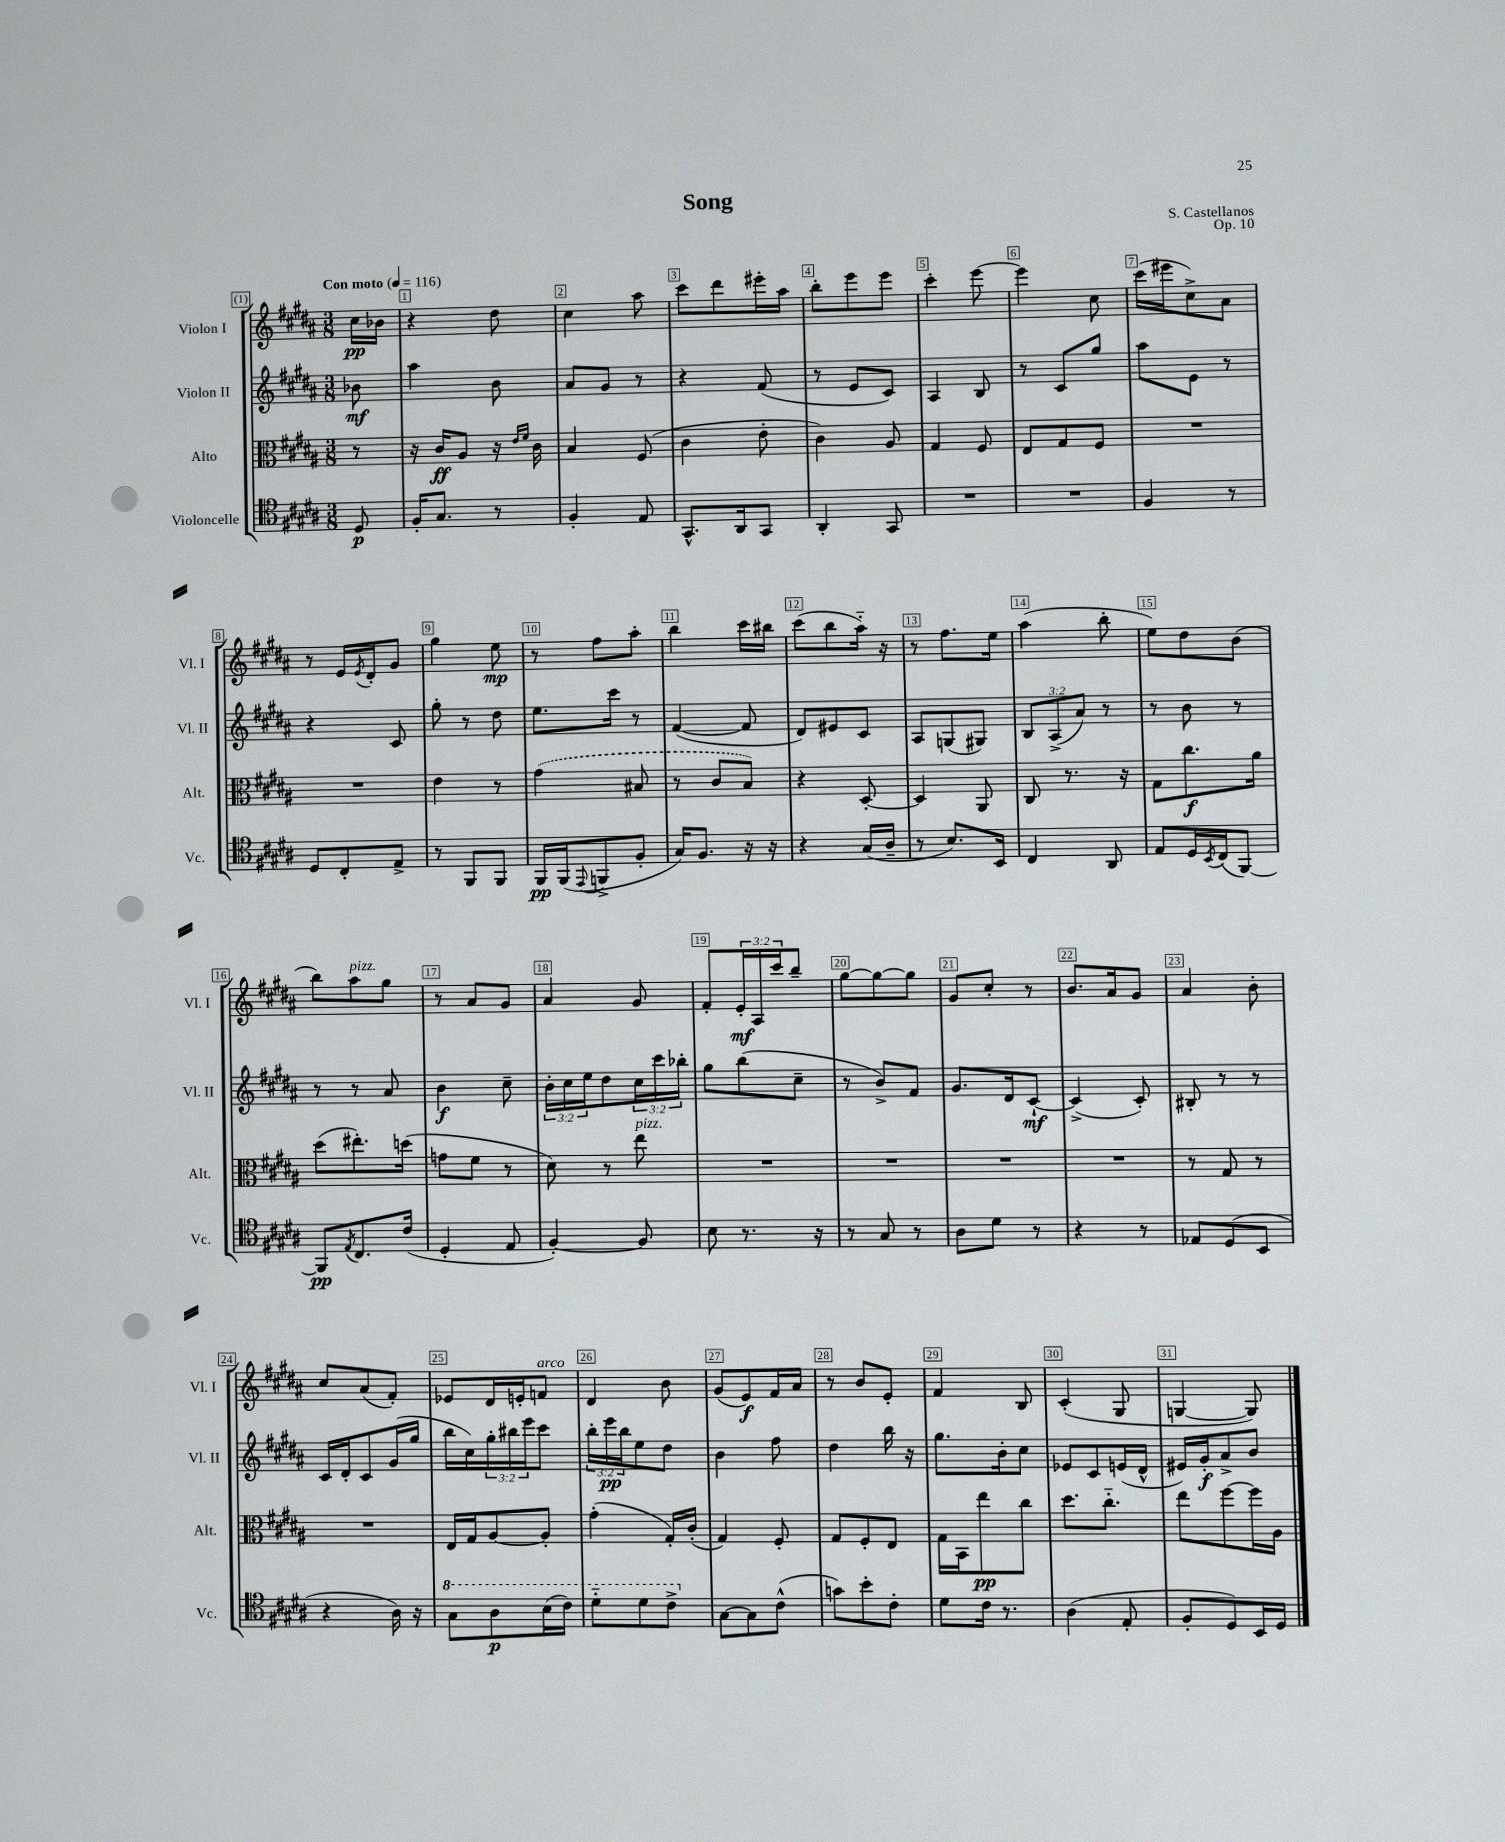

**kern	**kern	**kern	**kern
*staff4	*staff3	*staff2	*staff1
*clefC4	*clefC3	*clefG2	*clefG2
*k[f#c#g#d#a#]	*k[f#c#g#d#a#]	*k[f#c#g#d#a#]	*k[f#c#g#d#a#]
*M3/8	*M3/8	*M3/8	*M3/8
*MM116	*MM116	*MM116	*MM116
8D#	8r	8b-	16cc#
.	.	.	16b-
=	=	=	=
16F#'	16r	4aa#	4r
8.G#	16c#	.	.
.	8A#	.	.
8r	16r	8b	8dd#
.	16qqe	.	.
.	16qqf#	.	.
.	16c#	.	.
=	=	=	=
4F#'	4B	8a#	4cc#
.	.	8g#	.
8E	(8F#	8r	8aa#
=	=	=	=
8.GG#^^	4c#	4r	8ccc#
.	.	.	8ddd#
16AA#	.	.	.
8GG#	8e'	(8f#	16eee#'
.	.	.	16aa#
=	=	=	=
4AA#'	4c#)	8r	8bb'
.	.	8e	8eee
8GG#	8A#	8c#)	8eee
=	=	=	=
4.r	4G#	4A#	4ccc#'
.	8F#	8B	[8eee
=	=	=	=
4.r	8E	8r	4eee]
.	8G#	8c#	.
.	8F#	8gg#	8cc#
=	=	=	=
4F#	4.r	8aa#	(16ccc#
.	.	.	16eee#
.	.	8e	8cc#^)
8r	.	8r	8a#
=	=	=	=
8D#	4.r	4r	8r
8C#'	.	.	16e
.	.	.	8qe
.	.	.	16d#'
8E^	.	8c#	8g#
=	=	=	=
8r	4e	8gg#'	4gg#
8FF#	.	8r	.
8FF#	8r	8dd#	8ee
=	=	=	=
16FF#	(4g#	8.ee	8r
(16FF#	.	.	.
8qqEE	.	.	.
8FF^	.	.	8ff#
.	.	16ccc#	.
8F#'	8B#	8r	8aa#'
=	=	=	=
16G#)	8r	([4f#	4bb
8.F#	.	.	.
.	8c#	.	.
16r	8B)	8f#]	16ccc#
16r	.	.	16bb#
=	=	=	=
4r	4r	8d#)	(8ccc#
.	.	8e#	8bb
(16G#	[8D#'	8c#	16aa#'~)
16A#~	.	.	16r
=	=	=	=
8r	4D#]	8A#	8r
8.B)	.	(8G	8.ff#
.	8AA#	8G#)	.
16BB	.	.	16ee
=	=	=	=
4C#	8C#	12B	(4aa#
.	.	(12A#^	.
.	8.r	.	.
.	.	12a#)	.
8AA#	.	8r	8bb'
.	16r	.	.
=	=	=	=
8E	8G#	8r	8ee)
16D#	8.cc#	8b	8dd#
8qBB	.	.	.
(16C#	.	.	.
[8FF#)	.	8r	(8b
.	16a#	.	.
=	=	=	=
8FF#]	(8dd#	8r	8bb)
8qE	.	.	.
8.C#	8.ee#')	8r	8aa#
.	.	8a#	8gg#
(16c#	(16dd	.	.
=	=	=	=
4D#'	8g	4b	8r
.	8f#	.	8a#
8E	8r	8cc#~	8g#
=	=	=	=
[4F#')	8d#)	24b'	4a#
.	.	24cc#	.
.	.	24ee	.
.	8r	8dd#	.
8F#]	8ee	24cc#	8g#
.	.	24ccc#	.
.	.	24bb-'	.
=	=	=	=
8B	4.r	8gg#	8f#'
8.r	.	(8bb	24e'
.	.	.	24A#
.	.	.	24ccc#
.	.	8cc#~	8bb~
16r	.	.	.
=	=	=	=
8r	4.r	8r	[8gg#
8G#	.	8b^)	8gg#_
8r	.	8f#	8gg#]
=	=	=	=
8A#	4.r	8.g#	8g#
8d#	.	.	8cc#'
.	.	16d#	.
8r	.	[8c#`	8r
=	=	=	=
4r	4.r	(4c#^]	8.b
.	.	.	16a#
8r	.	8c#')	8g#
=	=	=	=
8E-	8r	8B#'	4a#
(8D#	8G#	8r	.
8BB	8r	8r	8b'
=	=	=	=
4r	4.r	16c#	8cc#
.	.	16d#'	.
.	.	8c#	(8a#
16A#)	.	(16g#	8f#')
16r	.	16gg#	.
=	=	=	=
8g#	16E	16bb	8e-
.	16G#	16cc#)	.
8a#	[8A#	24gg#'	16d#
.	.	24bb#	.
.	.	.	16e'
.	.	24eee	.
(16b	8A#']	8ccc#	8f
16cc#)	.	.	.
=	=	=	=
8dd#'~	(4g#'	24bb'	4d#
.	.	24eee	.
.	.	24bb	.
8dd#	.	8ee	.
8cc#^	16G#')	8dd#	8b
.	(16c#'	.	.
=	=	=	=
[8G#	4G#)	4b	(8g#
8G#]	.	.	8e)
(8c#^^	8F#'	8ff#	16f#
.	.	.	16a#
=	=	=	=
8g)	8G#	4dd#	8r
8b'	8F#'	.	8b
8c#'	8E	16bb	8e'
.	.	16r	.
=	=	=	=
8d#	16G#	8.gg#	4f#
.	16BB	.	.
16c#	8ee	.	.
8.r	.	16b'	.
.	8cc#	8cc#	8B
=	=	=	=
(4A#	8.dd#	8e-	(4c#'
.	.	8c#	.
.	8.cc#'~	.	.
8E'	.	(16e	8G#
.	.	16d#^^	.
=	=	=	=
8F#'	8ee	16e#)	[4G
.	.	16g#'	.
8D#)	[8ff#	8a#^	.
16BB	16ff#]	8b	8G])
16D#	16A#	.	.
==	==	==	==
*-	*-	*-	*-
